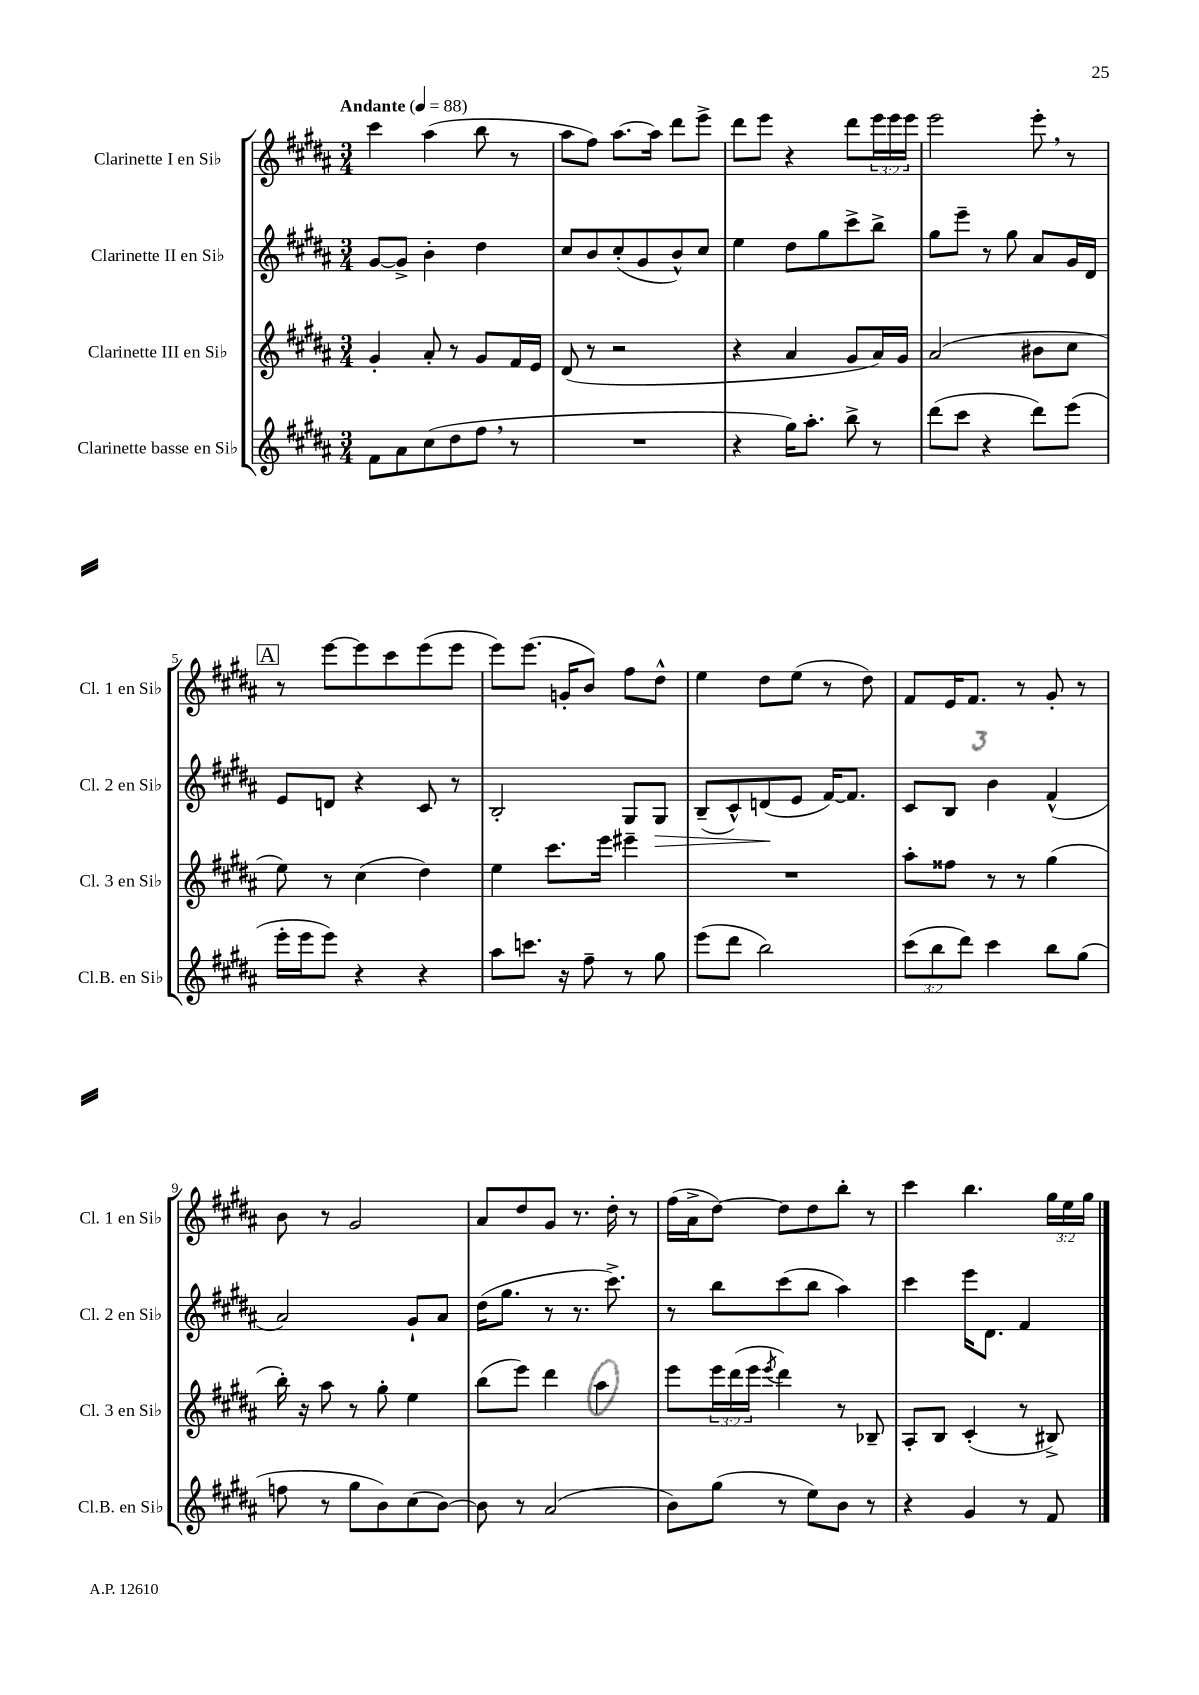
<<
\new StaffGroup <<
\new Staff = "s0" \with { instrumentName = "Clarinette I en Sib" shortInstrumentName = "Cl. 1 en Sib" } {
    \clef treble \key b \major \numericTimeSignature \time 3/4 \override Staff.TupletNumber.text = #tuplet-number::calc-fraction-text \tempo "Andante" 4 = 88
    cis'''4 ais''4( b''8 r8 |
    ais''8 fis''8) ais''8.~ ais''16 dis'''8 e'''8-> |
    dis'''8 e'''8 r4 dis'''8 \tuplet 3/2 { e'''16 e'''16 e'''16 } |
    e'''2 e'''8-. \breathe r8 |
    \mark \markup { \box "A" } r8 e'''8~ e'''8 cis'''8 e'''8( e'''8 |
    e'''8) e'''8.( g'16-. b'8) fis''8 dis''8-^ |
    e''4 dis''8 e''8( r8 dis''8) |
    fis'8 e'16 fis'8. r8 gis'8-. r8 |
    b'8 r8 gis'2 |
    ais'8 dis''8 gis'8 r8. dis''16-. r8 |
    fis''16( ais'16-> dis''8~) dis''8 dis''8 b''8-. r8 |
    cis'''4 b''4. \tuplet 3/2 { gis''16 e''16 gis''16 } \bar "|." |
}
\new Staff = "s1" \with { instrumentName = "Clarinette II en Sib" shortInstrumentName = "Cl. 2 en Sib" } {
    \clef treble \key b \major \numericTimeSignature \time 3/4
    gis'8~ gis'8-> b'4-. dis''4 |
    cis''8 b'8 cis''8-.( gis'8 b'8-^) cis''8 |
    e''4 dis''8 gis''8 cis'''8-> b''8-> |
    gis''8 e'''8-- r8 gis''8 ais'8 gis'16 dis'16 |
    \mark \markup { \box "A" } e'8 d'8 r4 cis'8 r8 |
    b2-. gis8 gis8\> |
    b8--( cis'8-^) d'8\!( e'8 fis'16~) fis'8. |
    cis'8 b8 b'4 fis'4-^( |
    ais'2) gis'8-! ais'8 |
    dis''16( gis''8. r8 r8. cis'''8.->) |
    r8 b''8 cis'''8( b''8 ais''4) |
    cis'''4 e'''16 dis'8. fis'4 \bar "|." |
}
\new Staff = "s2" \with { instrumentName = "Clarinette III en Sib" shortInstrumentName = "Cl. 3 en Sib" } {
    \clef treble \key b \major \numericTimeSignature \time 3/4 \override Staff.TupletNumber.text = #tuplet-number::calc-fraction-text
    gis'4-. ais'8-. r8 gis'8 fis'16 e'16 |
    dis'8( r8 r2 |
    r4 ais'4 gis'8 ais'16) gis'16 |
    ais'2( bis'8 cis''8 |
    \mark \markup { \box "A" } e''8) r8 cis''4( dis''4) |
    e''4 cis'''8. e'''16 eis'''4-- |
    R2. |
    ais''8-. fisis''8 r8 r8 gis''4( |
    b''16-.) r16 ais''8 r8 gis''8-. e''4 |
    b''8( e'''8) dis'''4 ais''4 |
    e'''8 \tuplet 3/2 { e'''16 dis'''16( e'''16 } \acciaccatura { e'''8 } dis'''4) r8 bes8-- |
    ais8-. b8 cis'4-.( r8 bis8->) \bar "|." |
}
\new Staff = "s3" \with { instrumentName = "Clarinette basse en Sib" shortInstrumentName = "Cl.B. en Sib" } {
    \clef treble \key b \major \numericTimeSignature \time 3/4 \override Staff.TupletNumber.text = #tuplet-number::calc-fraction-text
    fis'8 ais'8 cis''8( dis''8 fis''8 \breathe r8 |
    R2. |
    r4 gis''16) ais''8.-. b''8-> r8 |
    dis'''8( cis'''8 r4 dis'''8) e'''8( |
    \mark \markup { \box "A" } e'''16-. e'''16 e'''8) r4 r4 |
    ais''8 c'''8. r16 fis''8-- r8 gis''8 |
    e'''8( dis'''8 b''2) |
    \tuplet 3/2 { cis'''8( b''8 dis'''8) } cis'''4 b''8 gis''8( |
    f''8 r8 gis''8 b'8) cis''8( b'8~) |
    b'8 r8 ais'2( |
    b'8) gis''8( r8 e''8) b'8 r8 |
    r4 gis'4 r8 fis'8 \bar "|." |
}
>>
>>
